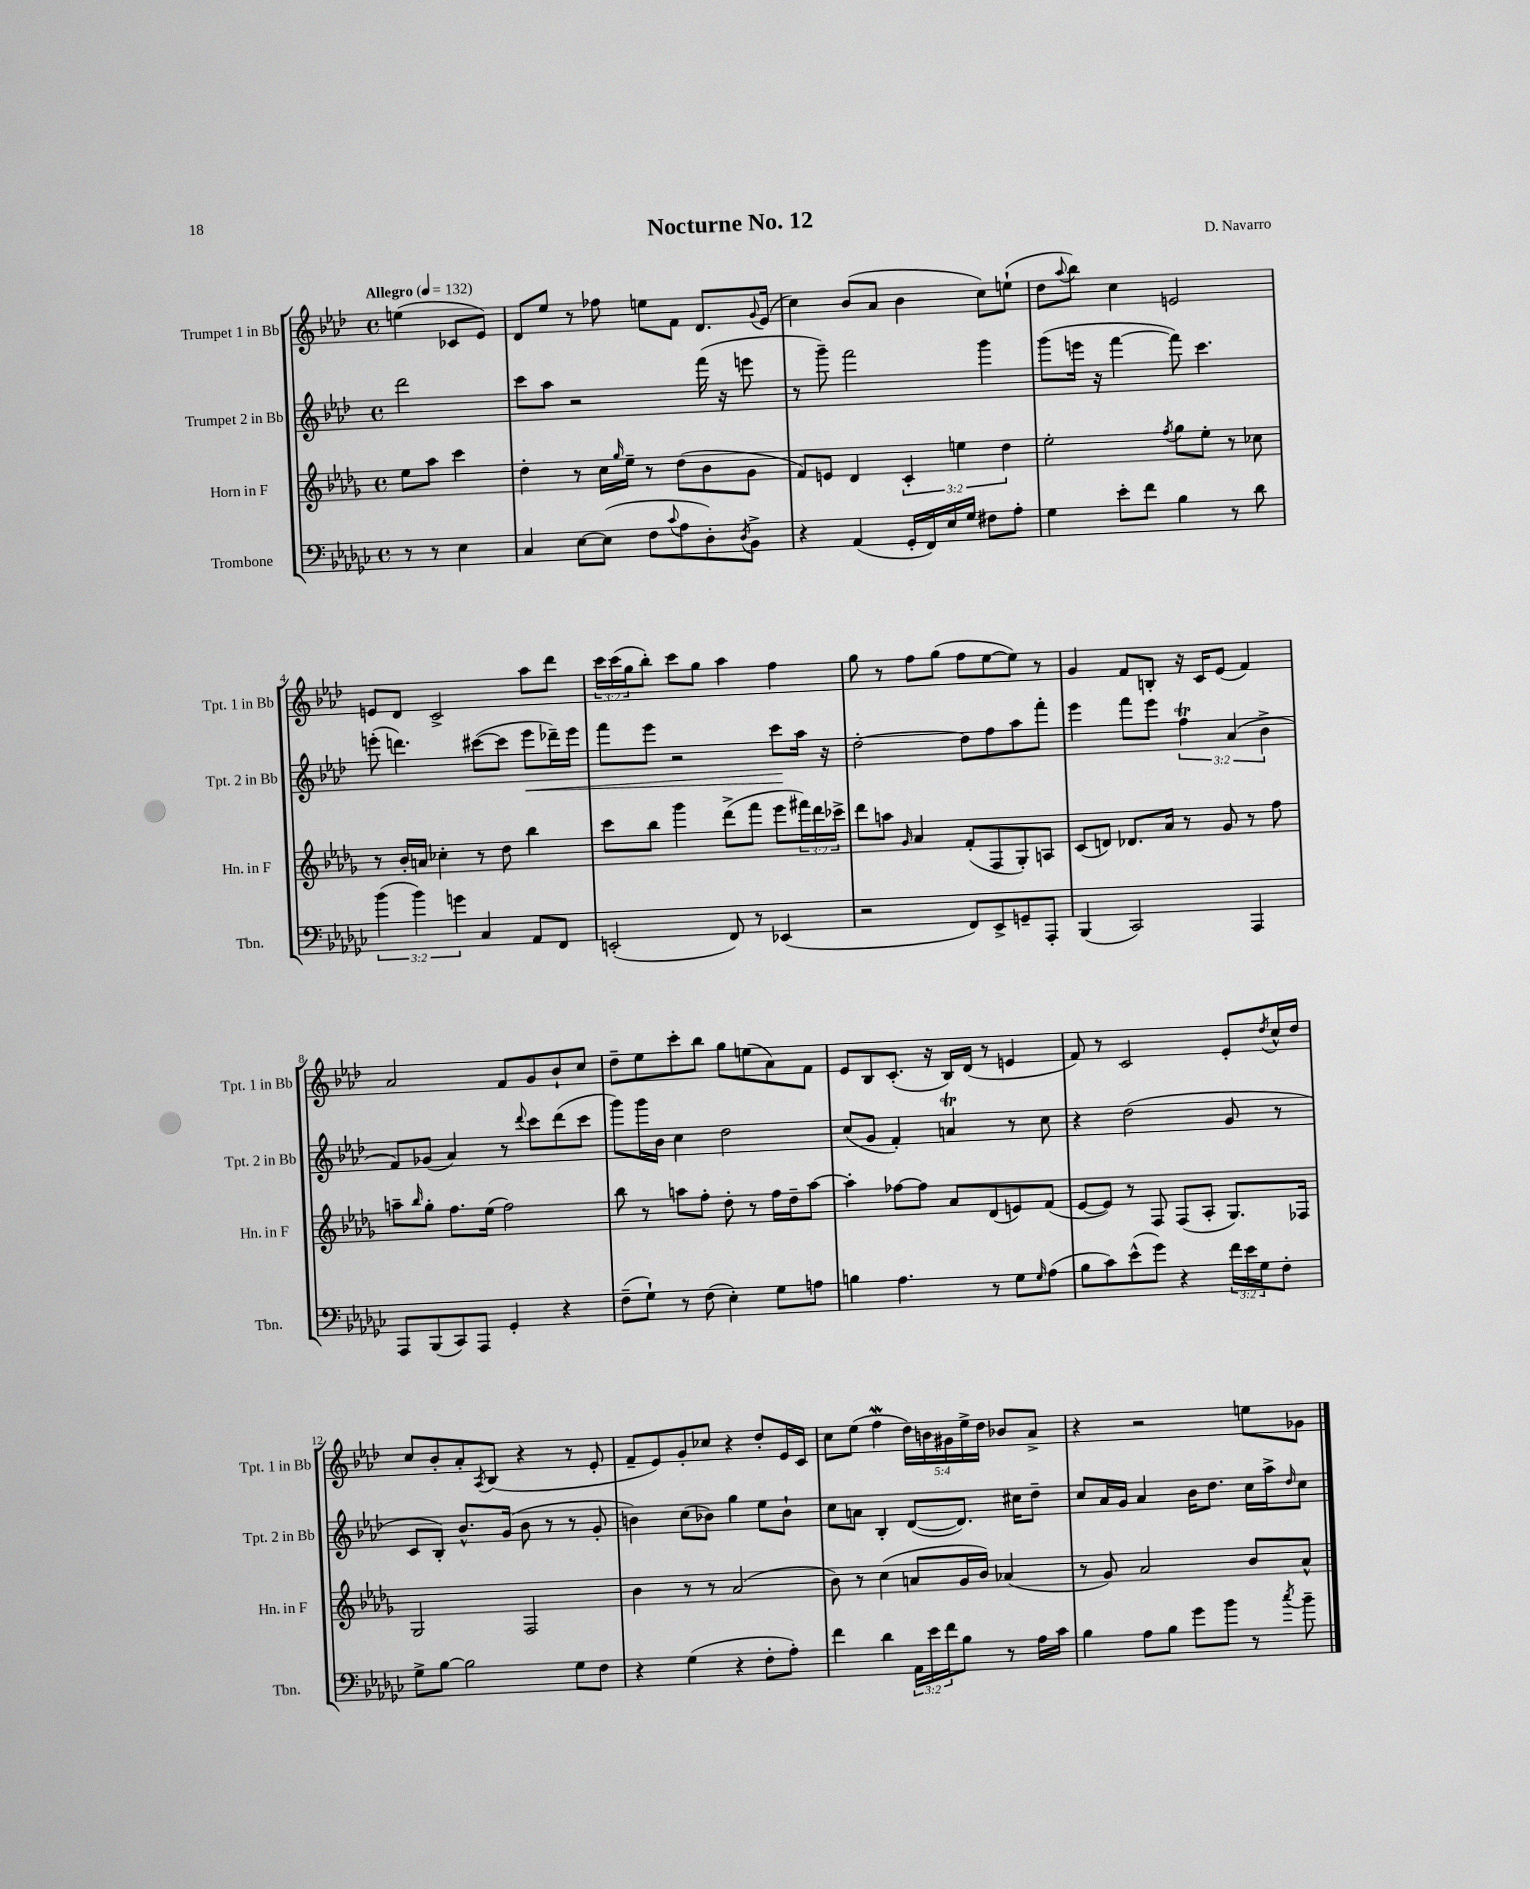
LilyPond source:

\header { title = "Nocturne No. 12" composer = "D. Navarro" }
<<
\new StaffGroup <<
\new Staff = "s0" \with { instrumentName = "Trumpet 1 in Bb" shortInstrumentName = "Tpt. 1 in Bb" } {
    \clef treble \key aes \major \defaultTimeSignature \time 4/4 \override Staff.TupletNumber.text = #tuplet-number::calc-fraction-text \partial 2 \tempo "Allegro" 4 = 132
    e''4( ces'8 ees'8) |
    des'8 ees''8 r8 fes''8 e''8 f'8 des'8. \appoggiatura { g'8 } ees'16( |
    c''4) bes'8( aes'8 bes'4 c''8) e''8-!( |
    des''8 \appoggiatura { aes''8 } bes''8) c''4 e'2 |
    e'8 des'8 c'2-> aes''8 des'''8 |
    \tuplet 3/2 { c'''16 c'''16( g''16 } bes''8-.) c'''8 g''8 aes''4 f''4 |
    g''8 r8 f''8 g''8( f''8 ees''8~ ees''8) r8 |
    g'4 f'8 b8-. r16 c'16 ees'8( f'4) |
    aes'2 f'8 g'8 bes'8-! c''8 |
    des''8-- ees''8 c'''8-. bes''8 g''8 e''8( aes'8) f'8 |
    ees'8 bes8 c'8.-.( r16 bes16) des'16( r8 e'4 |
    f'8) r8 c'2 ees'8-. \acciaccatura { des''8 } c''16-^ des''16 |
    c''8 bes'8-. aes'8-. \acciaccatura { aes8 } bes8( r4 r8 ees'8-. |
    f'8-- ees'8) g'8-. ces''8 r4 des''8-. ees'16 c'16 |
    c''8 ees''8( f''4\mordent \tuplet 5/4 { des''16) b'16 gis'16 ees''16-> des''16 } bes'8 aes'8-> |
    r4 r2 e''8 ges'8 \bar "|." |
}
\new Staff = "s1" \with { instrumentName = "Trumpet 2 in Bb" shortInstrumentName = "Tpt. 2 in Bb" } {
    \clef treble \key aes \major \defaultTimeSignature \time 4/4 \override Staff.TupletNumber.text = #tuplet-number::calc-fraction-text \partial 2
    des'''2 |
    c'''8 aes''8 r2 f'''16( r16 e'''8 |
    r8 g'''8--) f'''2 g'''4 |
    g'''8( e'''16 r16 f'''4~ f'''8) c'''4. |
    e'''8-.( d'''4.) cis'''8~( cis'''8 e'''8\< des'''16--) e'''16 |
    f'''8 ees'''8 r2 c'''8\! aes''16 r16 |
    des''2~-. des''8 f''8 aes''8 f'''8-. |
    ees'''4 f'''8 ees'''8 \tuplet 3/2 { f''4\trill aes'4( bes'4-> } |
    f'8) ges'8( aes'4) r8 \appoggiatura { des'''8 } c'''8 des'''8( c'''8 |
    g'''8) g'''16 bes'16 c''4 des''2 |
    c''8( g'8 f'4-.) a'4\trill r8 c''8 |
    r4 des''2( g'8 r8 |
    c'8 bes8-.) bes'8.-^ g'16( bes'8 r8 r8 g'8-. |
    b'4) c''8( bes'8) g''4 ees''8 bes'8-! |
    c''8 a'8 bes4-. des'8~( des'8.) cis''16 des''8-- |
    c''8 aes'16 g'16 aes'4 bes'16 des''8. c''16 aes''16-> \grace { des''16 } c''8 \bar "|." |
}
\new Staff = "s2" \with { instrumentName = "Horn in F" shortInstrumentName = "Hn. in F" } {
    \clef treble \key des \major \defaultTimeSignature \time 4/4 \override Staff.TupletNumber.text = #tuplet-number::calc-fraction-text \partial 2
    ees''8 aes''8 c'''4 |
    des''4-. r8 c''16 \grace { ges''16 } ees''16-- r8 des''8( bes'8 ges'8 |
    f'8) e'8 des'4 \tuplet 3/2 { c'4-. e''4 des''4 } |
    ees''2-. \acciaccatura { f''8 } ges''8 ees''8-. r8 ces''8 |
    r8 bes'16-. a'16 ces''4-. r8 des''8 bes''4 |
    c'''8 bes''8 ges'''4 des'''8->( f'''8 ees'''8 \tuplet 3/2 { fis'''16) des'''16 ces'''16-> } |
    des'''8 a''8 \grace { ges'16 } aes'4 f'8-.( f8 ges8-.) a8 |
    c'8( d'8) des'8. aes'16 r8 ges'8 r8 f''8 |
    a''8-- \grace { bes''16 } ges''8-. f''8. ees''16( f''2) |
    bes''8 r8 a''8 f''8-. des''8-. r8 f''16 des''16-- a''8~ |
    a''4-. fes''8~ fes''8 aes'8 des'8( e'8) f'8( |
    ees'8~ ees'8) r8 f8 f8( aes8-. ges8.) fes16 |
    ges2 f2 |
    bes'4 r8 r8 aes'2( |
    bes'8) r8 c''4( a'8 ges'16 bes'16) aes'4( |
    r8 ges'8) aes'2 bes'8 aes'8-^ \bar "|." |
}
\new Staff = "s3" \with { instrumentName = "Trombone" shortInstrumentName = "Tbn." } {
    \clef bass \key ges \major \defaultTimeSignature \time 4/4 \override Staff.TupletNumber.text = #tuplet-number::calc-fraction-text \partial 2
    r8 r8 ees4 |
    ces4 ees8~ ees8( f8 \appoggiatura { ces'8 } aes8 des8-.) \acciaccatura { des8 } bes,8-> |
    r4 aes,4( ges,16-. f,16) ees16 ges16 fis8 aes8-. |
    ges4 ees'8-. f'8 bes4 r8 des'8 |
    \tuplet 3/2 { bes'4( bes'4) g'4 } ces4 aes,8 f,8 |
    e,2-.( f,8) r8 ees,4( |
    r2 f,8) ees,8-> g,8-- aes,,8-. |
    bes,,4( ces,2) aes,,4 |
    aes,,8 bes,,8( ces,8) aes,,8 ges,4-. r4 |
    f8--( ges8-!) r8 f8( ees4-.) ges8 a8 |
    b4 aes4. r8 ges8 \grace { ges16 } aes8( |
    bes8 ces'8) ees'8-^( ges'8) r4 \tuplet 3/2 { f'16 ees'16 ges16 } f8-. |
    ges8-> bes8~ bes2 ges8 f8 |
    r4 ges4( r4 f8-. aes8-.) |
    f'4 des'4 \tuplet 3/2 { aes,16 ees'16 f'16 } bes8 r8 aes16 ces'16 |
    bes4 aes8 bes8 ges'8 bes'8 r8 \acciaccatura { ces''8 } bes'8-- \bar "|." |
}
>>
>>
